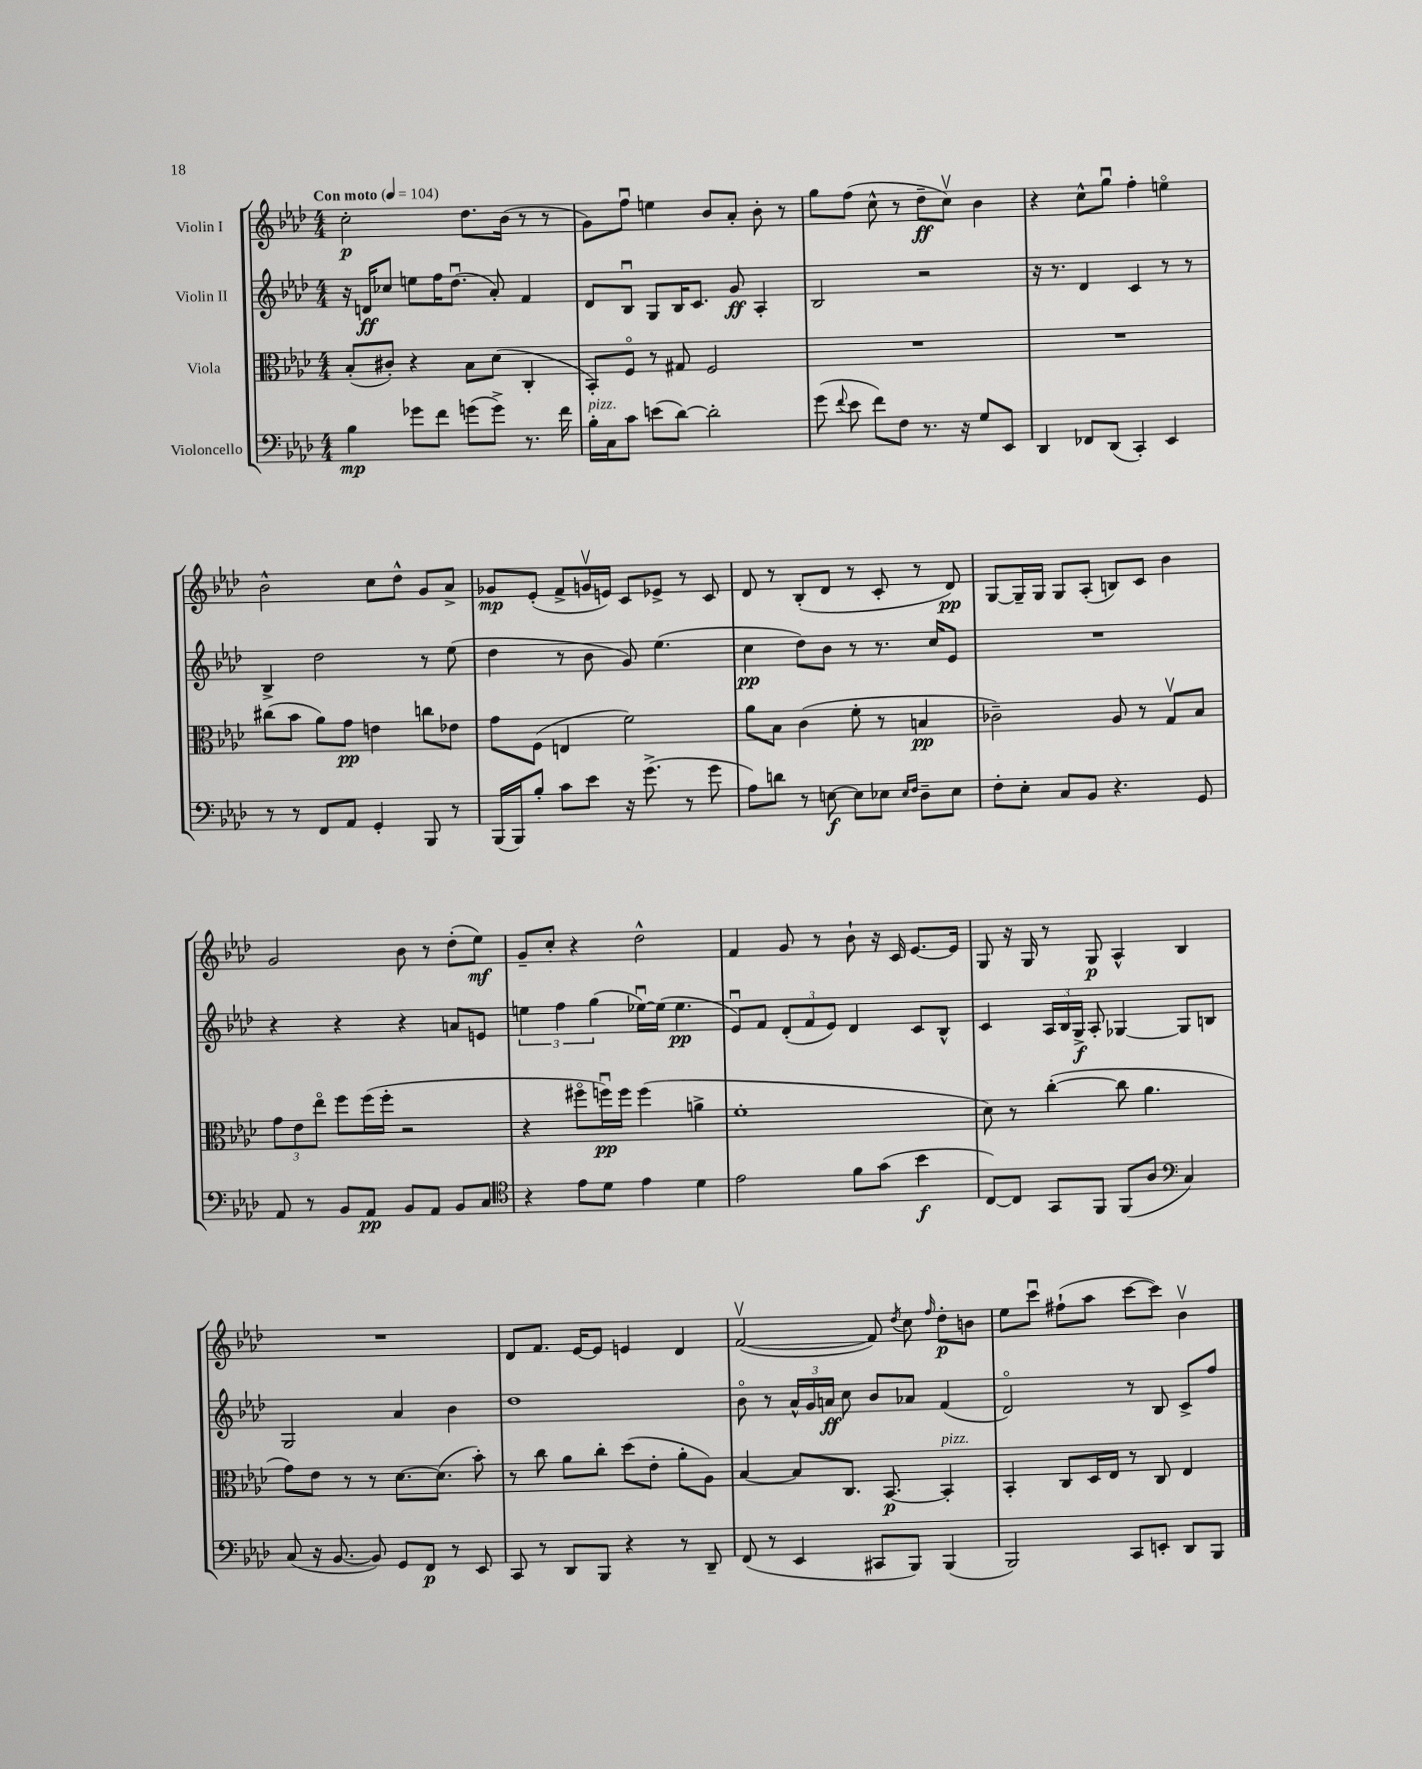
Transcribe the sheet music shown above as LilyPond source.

<<
\new StaffGroup <<
\new Staff = "s0" \with { instrumentName = "Violin I" } {
    \clef treble \key aes \major \numericTimeSignature \time 4/4 \tempo "Con moto" 4 = 104
    \autoBeamOff c''2-.\p des''8.[ bes'16]( r8 r8 |
    g'8[) f''8]\downbow e''4 bes'8[ aes'8]-. bes'8-. r8 |
    g''8[ f''8]( c''8-^ r8 des''8[--\ff c''8]\upbow) bes'4 |
    r4 c''8[-^ g''8]\downbow f''4-. e''4\flageolet |
    bes'2-^ c''8[ des''8]-^ g'8[ aes'8]-> |
    ges'8[\mp ees'8]-.( f'8[-> g'16\upbow e'16]) c'8[ ees'8]-> r8 c'8 |
    des'8 r8 bes8[-.( des'8] r8 c'8-. r8 des'8\pp) |
    g8[~ g16-- g16] g8[ aes8]-.( b8[) c'8] bes'4 |
    g'2 bes'8 r8 des''8[-.( ees''8]\mf) |
    g'8[-- c''8]-. r4 des''2-^ |
    f'4 g'8 r8 bes'8-! r16 c'16 ees'8.[~ ees'16] |
    g8 r16 g16 r8 g8\p aes4-^ bes4 |
    R1 |
    des'8[ f'8.] ees'16[~ ees'8] e'4 des'4 |
    f'2~\upbow( f'8) \acciaccatura { des''8 } c''8 \grace { f''16 } des''8[-.\p b'8] |
    ees''8[ c'''8]\downbow fis''8[-!( aes''8] c'''8[~ c'''8]) bes'4\upbow \bar "|." |
}
\new Staff = "s1" \with { instrumentName = "Violin II" } {
    \clef treble \key aes \major \numericTimeSignature \time 4/4
    \autoBeamOff r16 d'16[\ff ces''8] e''8[ f''16 des''8.]\downbow( aes'8-.) f'4 |
    des'8[ bes8]\downbow g8[ bes16 c'8.] g'8\ff aes4-. |
    bes2 r2 |
    r16 r8. des'4 c'4 r8 r8 |
    bes4-> des''2 r8 ees''8( |
    des''4 r8 bes'8 g'8) ees''4.( |
    c''4\pp des''8[) bes'8] r8 r8. c''16[ ees'8] |
    R1 |
    r4 r4 r4 a'8[ e'8] |
    \tuplet 3/2 { e''4 f''4 g''4( } ees''16[~\downbow) ees''16]( ees''4.\pp |
    ees'8[\downbow) f'8] \tuplet 3/2 { des'8[-.( f'8 ees'8]) } des'4 c'8[ bes8]-^ |
    c'4 \tuplet 3/2 { aes16[ bes16 g16]->\f } aes8-. ges4~ ges8[ b8] |
    g2 aes'4 bes'4 |
    des''1 |
    bes'8\flageolet r8 \tuplet 3/2 { aes'16[-^ g'16 a'16]\ff } c''8 bes'8[ aes'8] f'4( |
    des'2\flageolet) r8 bes8 c'8[-> f''8] \bar "|." |
}
\new Staff = "s2" \with { instrumentName = "Viola" } {
    \clef alto \key aes \major \numericTimeSignature \time 4/4
    \autoBeamOff bes8[-.( cis'8]-.) r4 bes8[ des'8]( c4-. |
    bes,8[-.) f8]\flageolet r8 gis8 f2 |
    R1 |
    R1 |
    cis''8[( bes'8] aes'8[) g'8]\pp e'4 c''8[ ees'8] |
    g'8[ f8]( e4 f'2) |
    aes'8[ bes8] c'4( f'8-. r8 b4\pp |
    ces'2--) aes8 r8 g8[\upbow bes8] |
    \tuplet 3/2 { g'8[ ees'8 ees''8]\flageolet } f''8[ f''16( f''16]-. r2 |
    r4 fis''8[\flageolet f''16\downbow\pp) f''16] f''4( a'4-> |
    f'1-. |
    des'8) r8 c''4~-.( c''8 aes'4. |
    g'8[) ees'8] r8 r8 des'8.[~ des'8.]( bes'8-.) |
    r8 c''8 aes'8[ c''8]-. des''8[( ees'8]-. aes'8[-. aes8]) |
    bes4~ bes8[ c8.] bes,8.~\p bes,4-.^\markup { \italic "pizz." } |
    bes,4-. c8[ des16 ees16] r8 c8 ees4 \bar "|." |
}
\new Staff = "s3" \with { instrumentName = "Violoncello" } {
    \clef bass \key aes \major \numericTimeSignature \time 4/4
    \autoBeamOff bes4\mp ges'8[ f'8] g'8[( g'8]->) r8. f'16 |
    bes16[-.^\markup { \italic "pizz." } c16 c'8] e'8[( des'8]~) des'2-. |
    g'8( \appoggiatura { f'8 } ees'8 f'8[) f8] r8. r16 g8[ ees,8] |
    des,4 fes,8[ des,8]( c,4-.) ees,4 |
    r8 r8 f,8[ aes,8] g,4-. bes,,8 r8 |
    bes,,16[( bes,,16) bes8]-. c'8[ ees'8] r16 g'8.->( r8 g'8 |
    aes8[) d'8] r8 e8~\f e8[ ees8] \grace { ees16[ f16] } des8[-- ees8] |
    f8[-. ees8]-. c8[ bes,8] r4. g,8 |
    aes,8 r8 bes,8[ aes,8]\pp bes,8[ aes,8] bes,8[ c8] |
    \clef tenor r4 ees'8[ des'8] ees'4 des'4 |
    ees'2 f'8[ g'8]( bes'4\f |
    c8[~) c8] g,8[ f,8] f,8[( aes8] \clef bass c4) |
    c8( r16 bes,8.~ bes,8) g,8[ f,8]\p r8 ees,8 |
    c,8 r8 des,8[ bes,,8] r4 r8 des,8-- |
    f,8( r8 ees,4 cis,8[ bes,,8]) bes,,4( |
    bes,,2) c,8[ e,8]-. des,8[ bes,,8] \bar "|." |
}
>>
>>
\layout { \context { \Score \remove "Bar_number_engraver" } }
